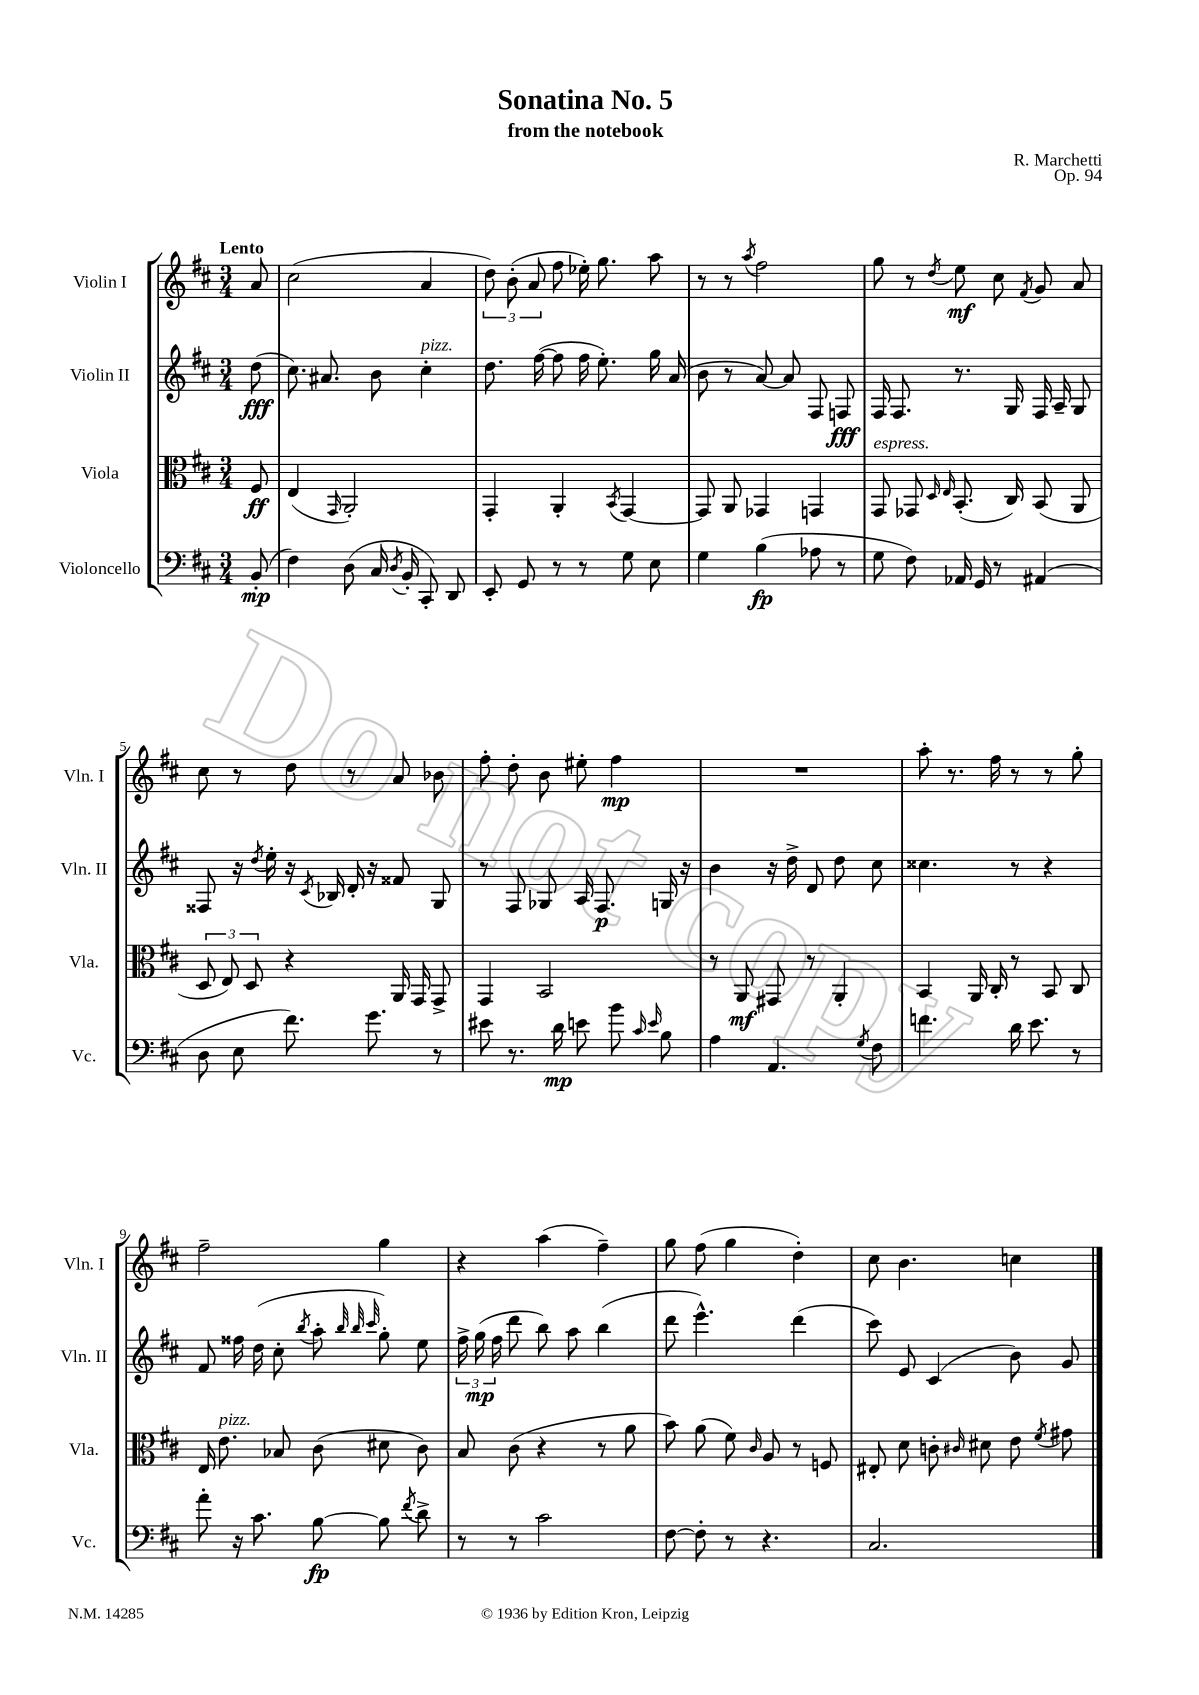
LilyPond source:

\header { title = "Sonatina No. 5" composer = "R. Marchetti" subtitle = "from the notebook" opus = "Op. 94" }
<<
\new StaffGroup <<
\new Staff = "s0" \with { instrumentName = "Violin I" shortInstrumentName = "Vln. I" } {
    \clef treble \key d \major \numericTimeSignature \time 3/4 \partial 8 \tempo "Lento"
    \autoBeamOff a'8 |
    cis''2( a'4 |
    \tuplet 3/2 { d''8) b'8-.( a'8 } fis''8 ees''16-.) g''8. a''8 |
    r8 r8 \acciaccatura { a''8 } fis''2 |
    g''8 r8 \acciaccatura { d''8 } e''8\mf cis''8 \acciaccatura { fis'8 } g'8 a'8 |
    cis''8 r8 d''8 r8 a'8 bes'8 |
    fis''8-. d''8-. b'8 eis''8-. fis''4\mp |
    R2. |
    a''8-. r8. fis''16 r8 r8 g''8-. |
    fis''2-- g''4 |
    r4 a''4( fis''4--) |
    g''8 fis''8( g''4 d''4-.) |
    cis''8 b'4. c''4 \bar "|." |
}
\new Staff = "s1" \with { instrumentName = "Violin II" shortInstrumentName = "Vln. II" } {
    \clef treble \key d \major \numericTimeSignature \time 3/4 \partial 8
    \autoBeamOff d''8\fff( |
    cis''8.) ais'8. b'8 cis''4-.^\markup { \italic "pizz." } |
    d''8. fis''16~( fis''8 fis''16 e''8.-.) g''16 a'16( |
    b'8 r8 a'8~) a'8 fis8 f8\fff |
    fis16 fis8. r8. g16 fis16 a16-- g8 |
    fisis8 r16 \acciaccatura { d''8 } e''16-. r16 \acciaccatura { cis'8 } bes16 d'16-. r16 fisis'8 g8 |
    r8 fis8 ges8 a16 fis8.\p g16 r16 |
    b'4 r16 d''16-> d'8 d''8 cis''8 |
    cisis''4. r8 r4 |
    fis'8 fisis''16 d''16( cis''8-. \acciaccatura { b''8 } a''8-. \grace { b''32 b''32 cis'''32 } g''8-.) e''8 |
    \tuplet 3/2 { fis''16-> g''16\mp( fis''16 } d'''8 b''8) a''8 b''4( |
    d'''8 e'''4.-^) d'''4( |
    cis'''8) e'8 cis'4( b'8) g'8 \bar "|." |
}
\new Staff = "s2" \with { instrumentName = "Viola" shortInstrumentName = "Vla." } {
    \clef alto \key d \major \numericTimeSignature \time 3/4 \partial 8
    \autoBeamOff fis8\ff |
    e4( \grace { g,16 } a,2-.) |
    g,4-. a,4-. \acciaccatura { b,8 } g,4~ |
    g,8 a,8 ges,4 g,4 |
    g,8^\markup { \italic "espress." } ges,8 \grace { d16 e16 } b,8.-.( cis16) b,8( a,8 |
    \tuplet 3/2 { d8 e8) d8 } r4 a,16 g,16 g,8-> |
    g,4 b,2 |
    r8 a,8\mf gis,8 r8 a,4-. |
    b,4 a,16 cis16-. r8 b,8 cis8 |
    e16 e'8.^\markup { \italic "pizz." } bes8 cis'8( dis'8 cis'8) |
    b8 cis'8( r4 r8 a'8 |
    b'8) a'8( fis'8) \grace { cis'16 } a8 r8 f8 |
    eis8-. d'8 c'8-. \grace { cis'16 } dis'8 e'8 \acciaccatura { fis'8 } gis'8 \bar "|." |
}
\new Staff = "s3" \with { instrumentName = "Violoncello" shortInstrumentName = "Vc." } {
    \clef bass \key d \major \numericTimeSignature \time 3/4 \partial 8
    \autoBeamOff b,8-.\mp( |
    fis4) d8( cis16 \acciaccatura { d8 } b,16-. cis,8-.) d,8 |
    e,8-. g,8 r8 r8 g8 e8 |
    g4 b4\fp( aes8 r8 |
    g8 fis8) aes,16 g,16 r8 ais,4( |
    d8 e8 fis'8.) g'8. r8 |
    eis'8 r8. d'16\mp e'8 b'8 \grace { cis'16 e'16 } b8 |
    a4 a,4. \acciaccatura { g8 } fis8 |
    f'4. d'16 e'8. r8 |
    a'8-. r16 cis'8. b8~\fp b8 \acciaccatura { fis'8 } d'8-> |
    r8 r8 cis'2 |
    fis8~ fis8-. r8 r4. |
    cis2. \bar "|." |
}
>>
>>
